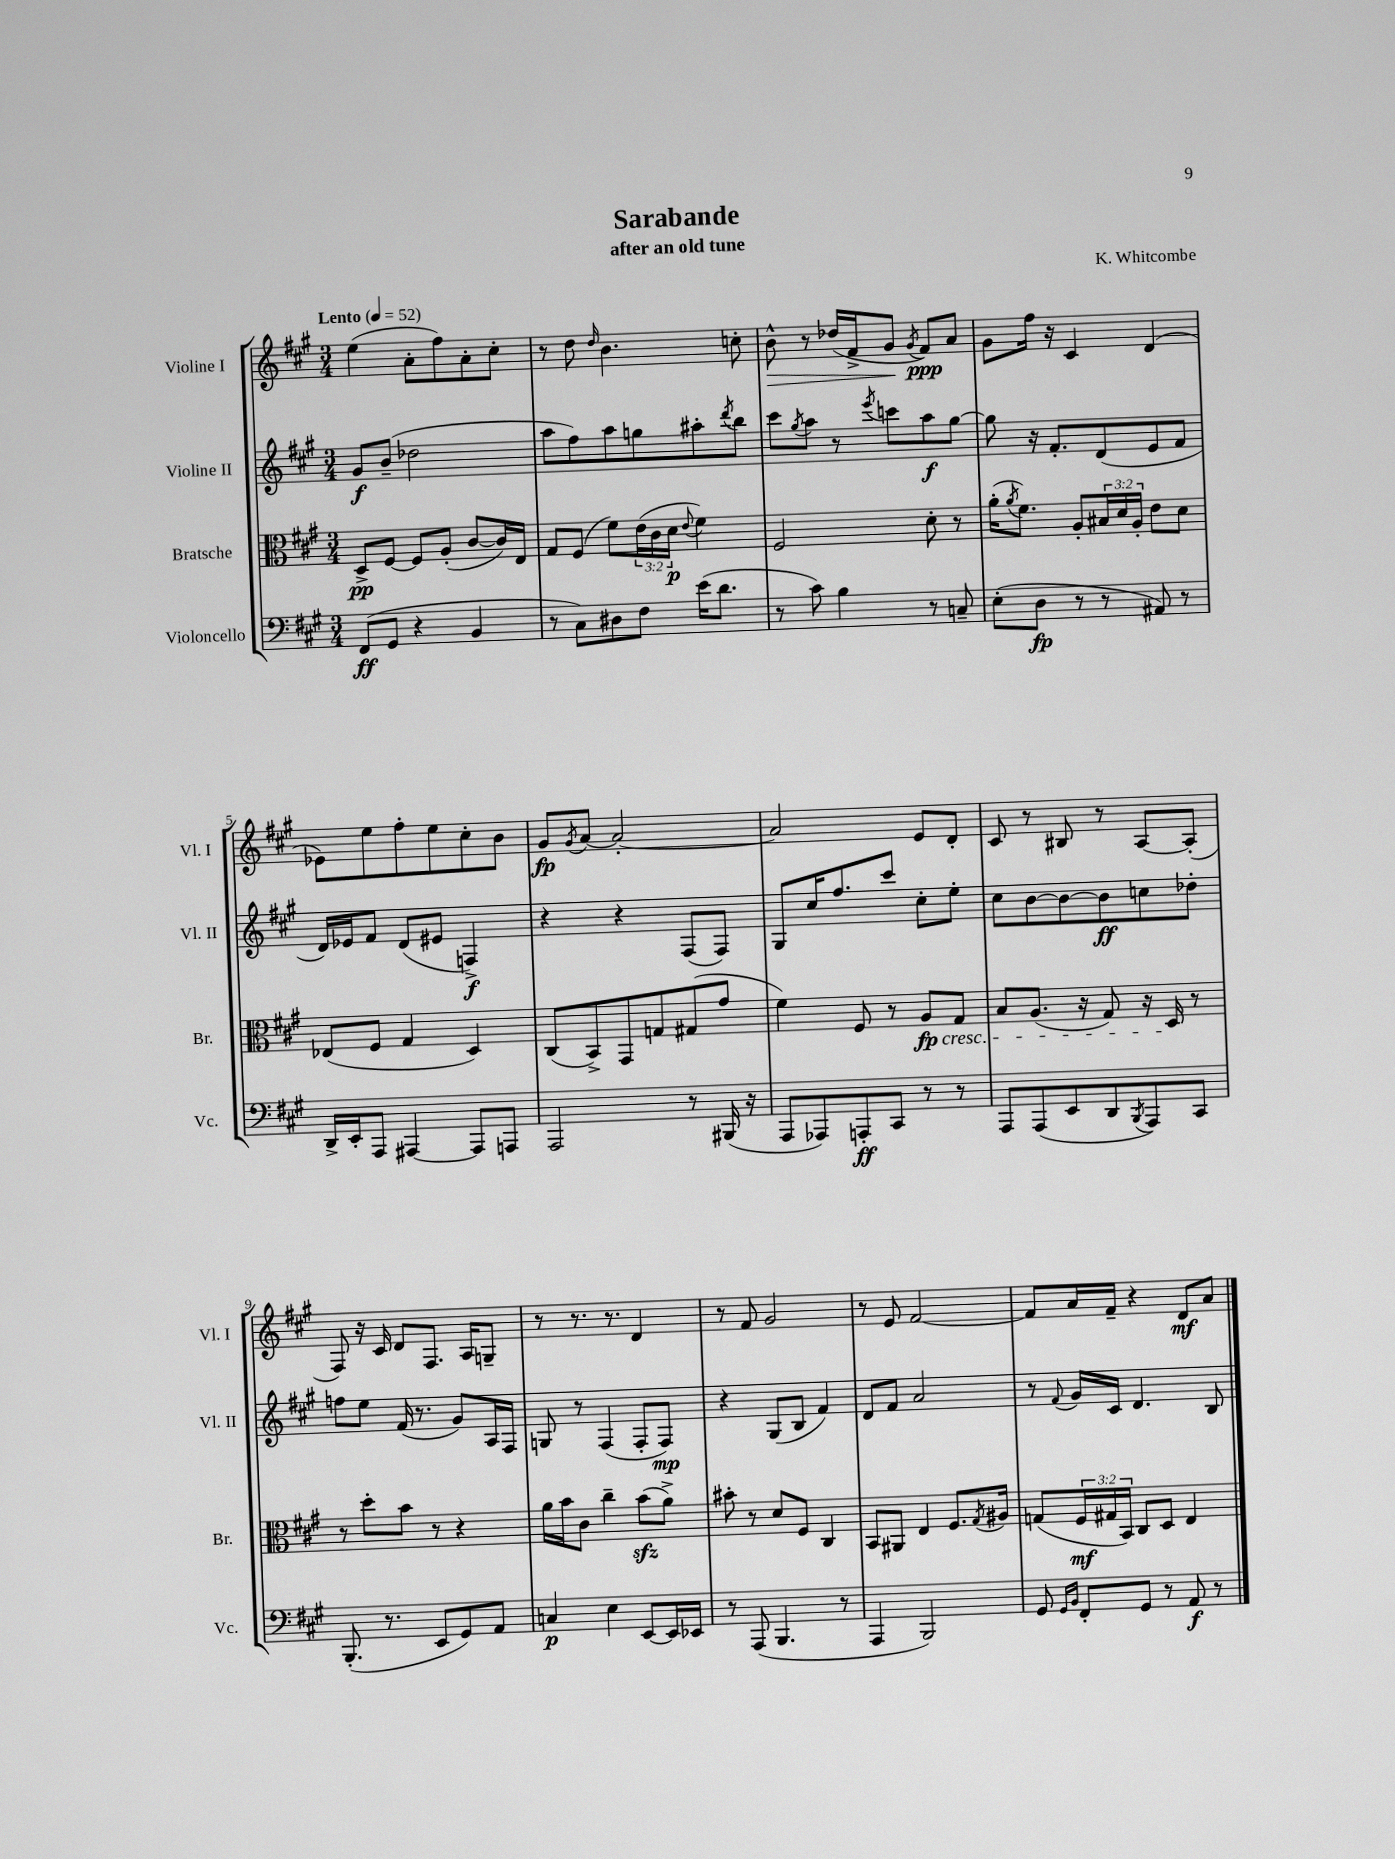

**kern	**kern	**kern	**kern
*staff4	*staff3	*staff2	*staff1
*clefF4	*clefC3	*clefG2	*clefG2
*k[f#c#g#]	*k[f#c#g#]	*k[f#c#g#]	*k[f#c#g#]
*M3/4	*M3/4	*M3/4	*M3/4
*MM52	*MM52	*MM52	*MM52
(8FF#/L	8D^/L	8g#/L	(4ee\
8GG#/J	[8F#/J	(8b~/J	.
4r	8F#/]L	2dd-\	8a'\L
.	(8A'/J	.	8ff#\)
4BB/	[8c#/L	.	8a'\
.	16c#/]L)	.	8cc#'\J
.	16E/JJ	.	.
=	=	=	=
8r	8G#/L	8aa\L	8r
8C#\L)	(8F#/J	8ff#\)	8dd\
.	.	.	16qqdd/
8D#\	8f#\L)	8aa\	4.b\
8F#\J	(24e\L	8gg\	.
.	24c#\	.	.
.	24d\JJ	.	.
.	8qqe/	.	.
(16e\LK	4f#\)	8aa#'\	.
8.d\J	.	.	.
.	.	8qddd/	.
.	.	8bb\J	8cc'\
=	=	=	=
8r	2F#/	8ccc#\L	8b^^\
.	.	8qgg#/	.
8c#\)	.	8aa\J	8r
4B\	.	8r	(16dd-/LL
.	.	.	16f#^/J
.	.	8qeee/	.
.	.	8ccc\L	8g#/J
.	.	.	8qg#/
8r	8d'\	8aa\	8f#/L)
8C~/	8r	[8gg#\J	8a/J
=	=	=	=
(8E'\L	(16a'\LK	8gg#\]	8g#\L
.	8qa/	.	.
.	8.f#\J)	.	.
8D\J	.	16r	16ff#\Jk
.	.	8.f#'/L	16r
8r	8A'/L	.	4c#/
8r	24B#/L	(8d/	.
.	24d/	.	.
.	24A'/JJ	.	.
8AA#/)	8e\L	8e/	(4d/
8r	8d\J	8f#/J	.
=	=	=	=
16DD^/LL	(8E-/L	16d/LL)	8e-\L)
16EE'/J	.	16e-/J	.
8AAA/J	8F#/J	8f#/J	8ee\
[4AAA#/	4G#/	(8d/L	8ff#'\
.	.	8e#/J	8ee\
8AAA#/]L	4D/)	4F^/)	8cc#'\
8AAA/J	.	.	8b\J
=	=	=	=
2AAA/	(8C#/L	4r	8g#/L
.	.	.	8qg#/
.	8BB^/)	.	[8a/J
.	8GG#/	4r	2a'/_
.	8G/	.	.
8r	(8G#/	(8F#/L	.
(16BBB#/	8g#/J	8F#/J)	.
16r	.	.	.
=	=	=	=
8AAA/L	4f#\)	8G#/L	2a/]
8AAA-/)	.	16cc#/K	.
.	.	8.ff#/	.
8AAA'/	8F#/	.	.
8CC#/J	8r	8ccc#/J	.
8r	8A/L	8cc#'\L	8e/L
8r	8G#/J	8ee'\J	8d'/J
=	=	=	=
8AAA/L	8B/L	8cc#\L	8c#/
(8AAA/	(8.A/J	[8b\	8r
8EE/	.	8b\_	8B#/
.	16r	.	.
8DD/	8G#/)	8b\]	8r
8qBBB/	.	.	.
8AAA/)	16r	8cc\	[8A/L
.	16D/	.	.
8CC#/J	8r	8dd-'\J	(8A'/]J
=	=	=	=
(8.BBB'/	8r	8ff\L	8F#/)
.	8dd'\L	8ee\J	16r
8.r	.	.	16c#/
.	8b\J	(16f#/	8d/L
.	.	8.r	.
8EE/L	8r	.	8.F#/J
8GG#/)	4r	8g#/L)	.
.	.	.	16A/LK
8AA/J	.	16A/L	8G~/J
.	.	16F#/JJ	.
=	=	=	=
4C/	16a\LL	8G/	8r
.	16b\J	.	.
.	8c#\J	8r	8.r
4E\	4cc#~\	(4F#/	.
.	.	.	8.r
[8EE/L	(8b\L	8F#'/L	4d/
16EE/]L	8a^\J)	8F#/J)	.
16EE-/JJ	.	.	.
=	=	=	=
8r	8b#'\	4r	8r
(8AAA/	8r	.	8f#/
4.BBB/	8d/L	(8G#/L	2g#/
.	8F#/J	8B/J	.
.	4C#/	4f#/)	.
8r	.	.	.
=	=	=	=
4AAA/	8BB/L	8d/L	8r
.	8AA#/J	8f#/J	8e/
2BBB/)	4E/	2a/	[2f#/
.	8.F#/L	.	.
.	8qG#/	.	.
.	16A#/Jk	.	.
=	=	=	=
8GG#/	(8G/L	8r	8f#/]L
16qqGG#/LL	.	.	.
16qqBB/JJ	.	8qqf#/	.
8FF#'/L	24F#/L	16g#/LL	16a/L
.	24G#/	.	.
.	.	16c#/JJ	16f#~/JJ
.	24BB/JJ)	.	.
8GG#/J	8C#/L	4.d/	4r
8r	8D/J	.	.
8AA/	4E/	.	8d/L
8r	.	8B/	8a/J
==	==	==	==
*-	*-	*-	*-
